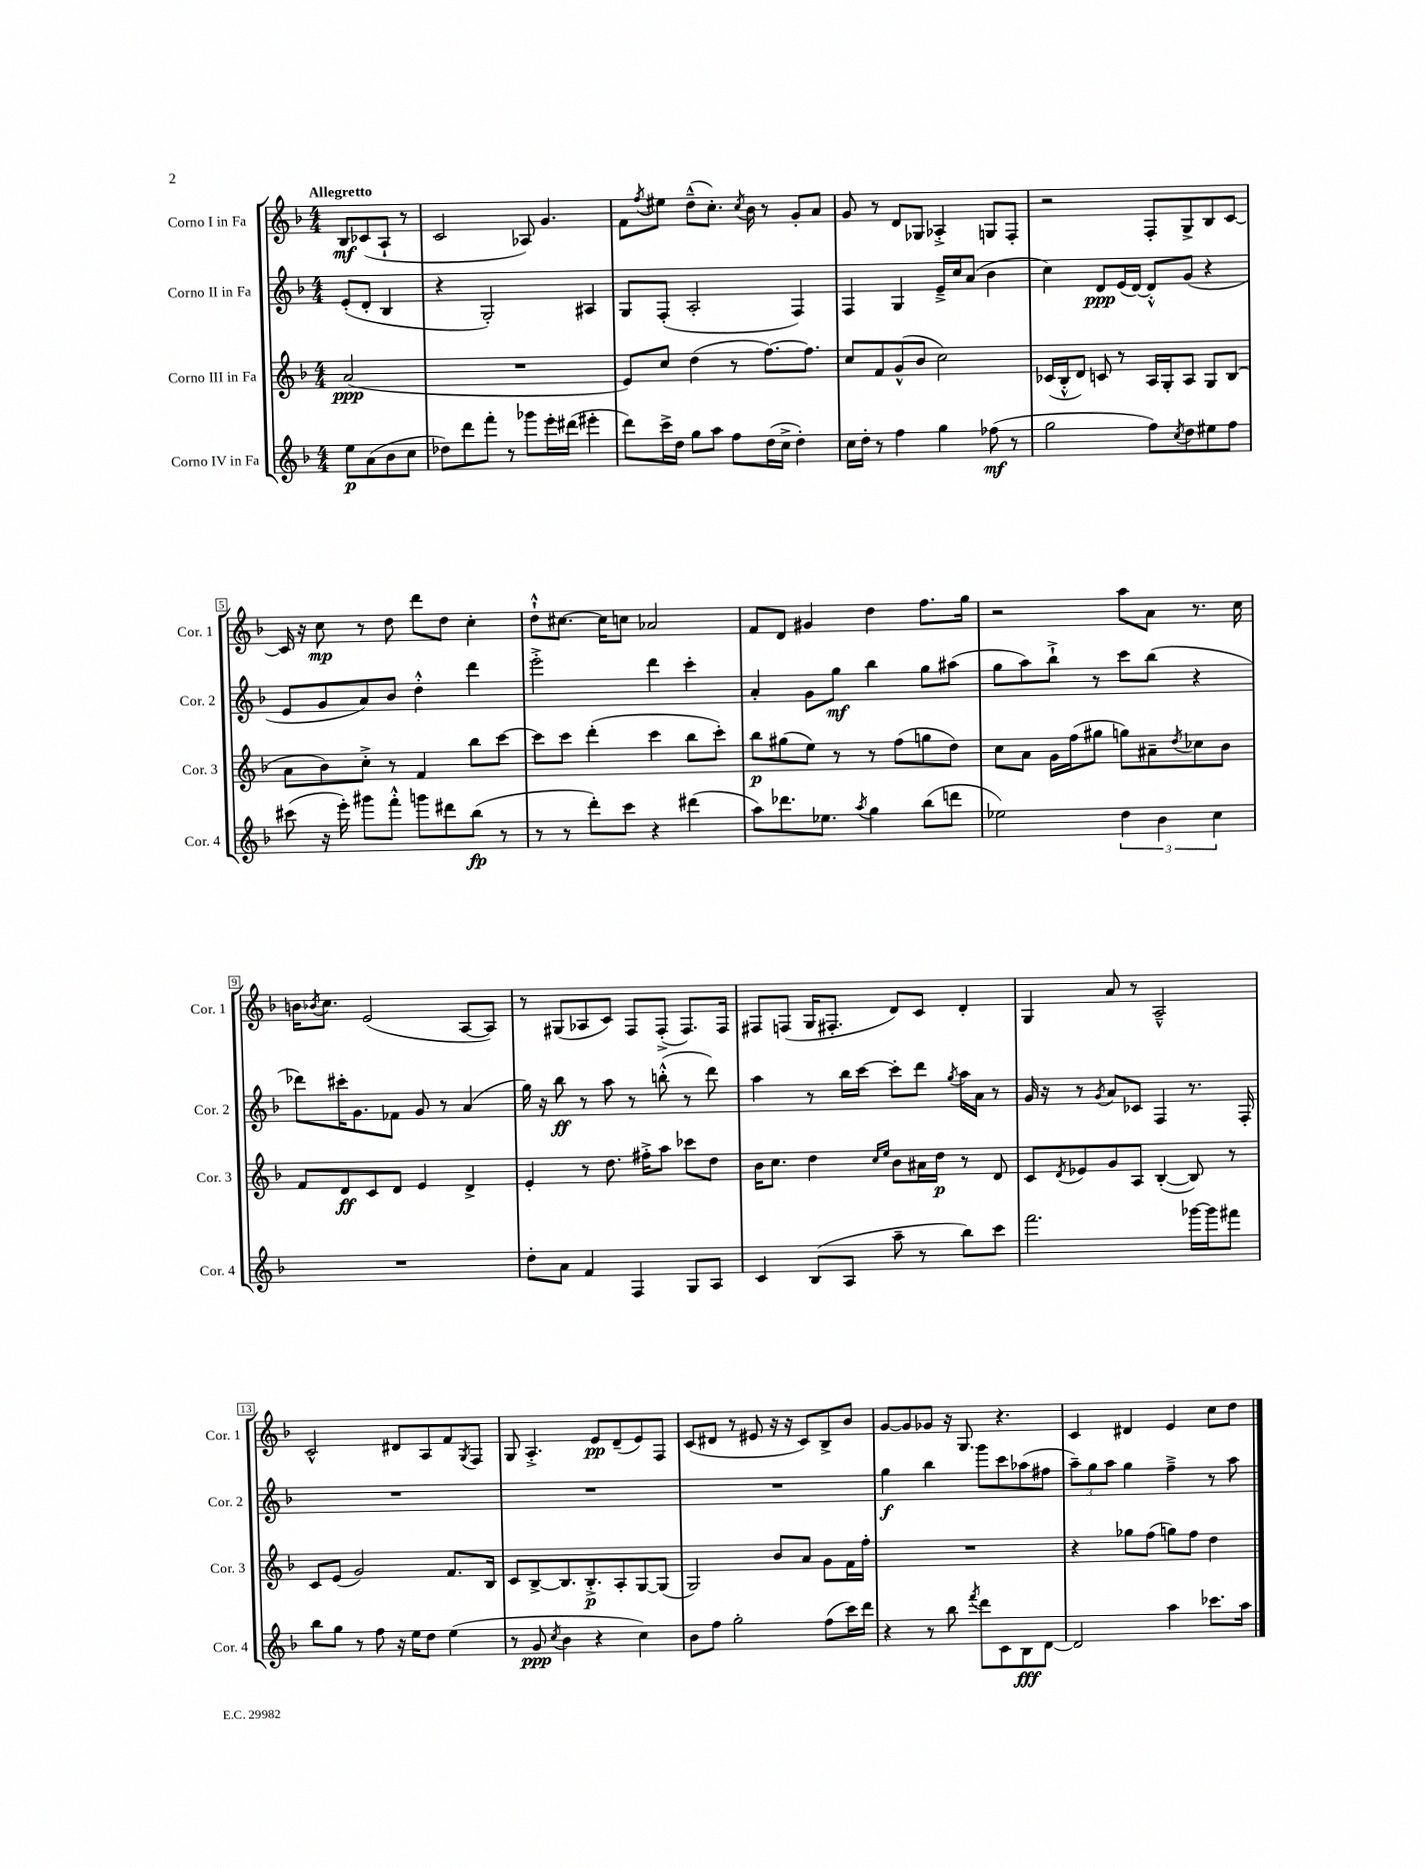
<<
\new StaffGroup <<
\new Staff = "s0" \with { instrumentName = "Corno I in Fa" shortInstrumentName = "Cor. 1" } {
    \clef treble \key f \major \numericTimeSignature \time 4/4 \partial 2 \tempo "Allegretto"
    bes8\mf ces'8( a8-! r8 |
    c'2 aes8) g'4. |
    f'8 \acciaccatura { f''8 } eis''8 d''8---^( c''8.-.) \acciaccatura { c''8 } bes'16 r8 g'8-. a'8 |
    g'8 r8 d'8 ges8 aes4-.-> g8 f8-. |
    r2 f8-. g8-> bes8 c'8~ |
    c'16 r16 c''8\mp r8 d''8 d'''8 d''8 c''4-. |
    d''8-!-^ cis''8.~ cis''16 c''8 aes'2 |
    f'8 d'8 gis'4 d''4 f''8. g''16 |
    r2 a''8 a'8 r8. c''16 |
    b'16 \acciaccatura { bes'8 } c''8. e'2( a8~ a8) |
    r8 gis8( aes8 c'8) f8 f8-.->( f8.) f16 |
    fis8 f8( g16 fis8.-. d'8) c'8 d'4-. |
    g4 a'8 r8 a2---^ |
    c'2-^ dis'8 a8 f'8 \acciaccatura { g8 } f8 |
    g8 a4.-.-> e'8\pp d'8--( e'8) f8 |
    c'8( dis'8 r8 eis'8 r16 r16 c'8) bes8-> bes'8 |
    g'8~ g'8 ges'8 r16 g8. r4. |
    c'4 dis'4 e'4 c''8 d''8 \bar "|." |
}
\new Staff = "s1" \with { instrumentName = "Corno II in Fa" shortInstrumentName = "Cor. 2" } {
    \clef treble \key f \major \numericTimeSignature \time 4/4 \partial 2
    e'8-.( d'8-. bes4 |
    r4 g2-.) ais4 |
    g8 f8-.( a2-. f4) |
    f4 g4 e'16---> c''16 a'8( bes'4 |
    c''4) d'8\ppp e'16( d'16~) d'8-.-^ g'8( r4 |
    e'8 g'8 a'8) bes'8 d''4-.-^ d'''4 |
    e'''2-.-> d'''4 c'''4-. |
    a'4-. g'8 g''8\mf bes''4 g''8 ais''8( |
    g''8 a''8) bes''8-!-> r8 c'''8 bes''8( r4 |
    des'''8) cis'''16-. g'8. fes'8 g'8 r8 a'4( |
    g''16) r16 bes''8\ff r8 a''8 r8 b''8-.-^( r8 d'''8) |
    a''4 r8 bes''16 c'''16~ c'''8-. d'''8 \acciaccatura { g''8 } a''16 a'16 r8 |
    g'16 r16 r8 \acciaccatura { g'8 } a'8 ces'8 f4 r8. f16-. |
    R1 |
    R1 |
    R1 |
    g''4\f bes''4 g'''8 c'''8 aes''8( fis''8 |
    \tuplet 3/2 { a''8--) g''8 a''8 } g''4 f''4---> r8 a''8 \bar "|." |
}
\new Staff = "s2" \with { instrumentName = "Corno III in Fa" shortInstrumentName = "Cor. 3" } {
    \clef treble \key f \major \numericTimeSignature \time 4/4 \partial 2
    a'2\ppp( |
    R1 |
    e'8) c''8 d''4( r8 f''8.~) f''8. |
    c''8 f'8 g'8-^( bes'8 c''2) |
    ces'16( bes16-.-^ d'8) c'8 r8 a16 g16-. a8 g8 bes8( |
    a'8 bes'8) c''8-.-> r8 f'4 bes''8 c'''8~ |
    c'''8 c'''8 d'''4-.( c'''4 bes''8 c'''8-.) |
    bes''8\p gis''8( e''8) r8 r8 f''8( g''8 d''8) |
    c''8 a'8 g'16 f''16( gis''8 g''8) ais'8-- \acciaccatura { d''8 } ces''8 bes'8 |
    f'8 d'8\ff c'8 d'8 e'4 d'4-> |
    e'4-. r8 d''8. fis''16-.-> a''8 ces'''8 d''8 |
    bes'16 c''8. d''4 \grace { c''16 e''16 } bes'8 ais'16 d''16\p r8 d'8 |
    c'8 \acciaccatura { d'8 } ees'8 g'8 a8 bes4~-.( bes8) r8 |
    c'8 e'8( g'2) f'8. bes16 |
    c'8 bes8~-> bes8. bes8.-.->\p a8-. g8~ g8( |
    g2) bes'8 a'8 g'8 f'16 f''16-. |
    R1 |
    r4 ges''8 f''8( g''8) f''8 d''4 \bar "|." |
}
\new Staff = "s3" \with { instrumentName = "Corno IV in Fa" shortInstrumentName = "Cor. 4" } {
    \clef treble \key f \major \numericTimeSignature \time 4/4 \partial 2
    e''8\p a'8( bes'8 c''8 |
    des''8) d'''8 f'''8-. r8 ges'''8 e'''16-. dis'''16( eis'''4-. |
    d'''8) c'''16-> d''16 g''8 a''8 f''8 d''16( c''16-> d''4-.) |
    c''16 d''16-. r8 f''4 g''4 fes''8\mf( r8 |
    g''2 f''8) \acciaccatura { c''8 } d''8 eis''8 f''8 |
    cis'''8( r16 e'''16-.) gis'''8 f'''8-.-^ g'''8 dis'''8 bes''8\fp( r8 |
    r8 r8 d'''8-.) c'''8 r4 dis'''4( |
    a''8) des'''8. ees''8. \acciaccatura { a''8 } g''4 bes''8( d'''8 |
    ees''2) \tuplet 3/2 { d''4 bes'4 c''4 } |
    R1 |
    d''8-. a'8 f'4 f4 g8 a8 |
    c'4 bes8( a8 a''8-- r8 bes''8) c'''8 |
    f'''2. ges'''16~ ges'''16 fis'''8 |
    bes''8 g''8 r8 f''8 r16 e''16 d''8 e''4( |
    r8 g'8\ppp \acciaccatura { c''8 } bes'4 r4 c''4) |
    bes'8 f''8 g''2-. f''8( c'''16) d'''16 |
    r4 r8 bes''8 \acciaccatura { f'''8 } d'''8 c'8 bes8\fff d'8~ |
    d'2 a''4 ces'''8. a''16 \bar "|." |
}
>>
>>
\layout { \context { \Score \override BarNumber.stencil = #(make-stencil-boxer 0.1 0.3 ly:text-interface::print) } }
